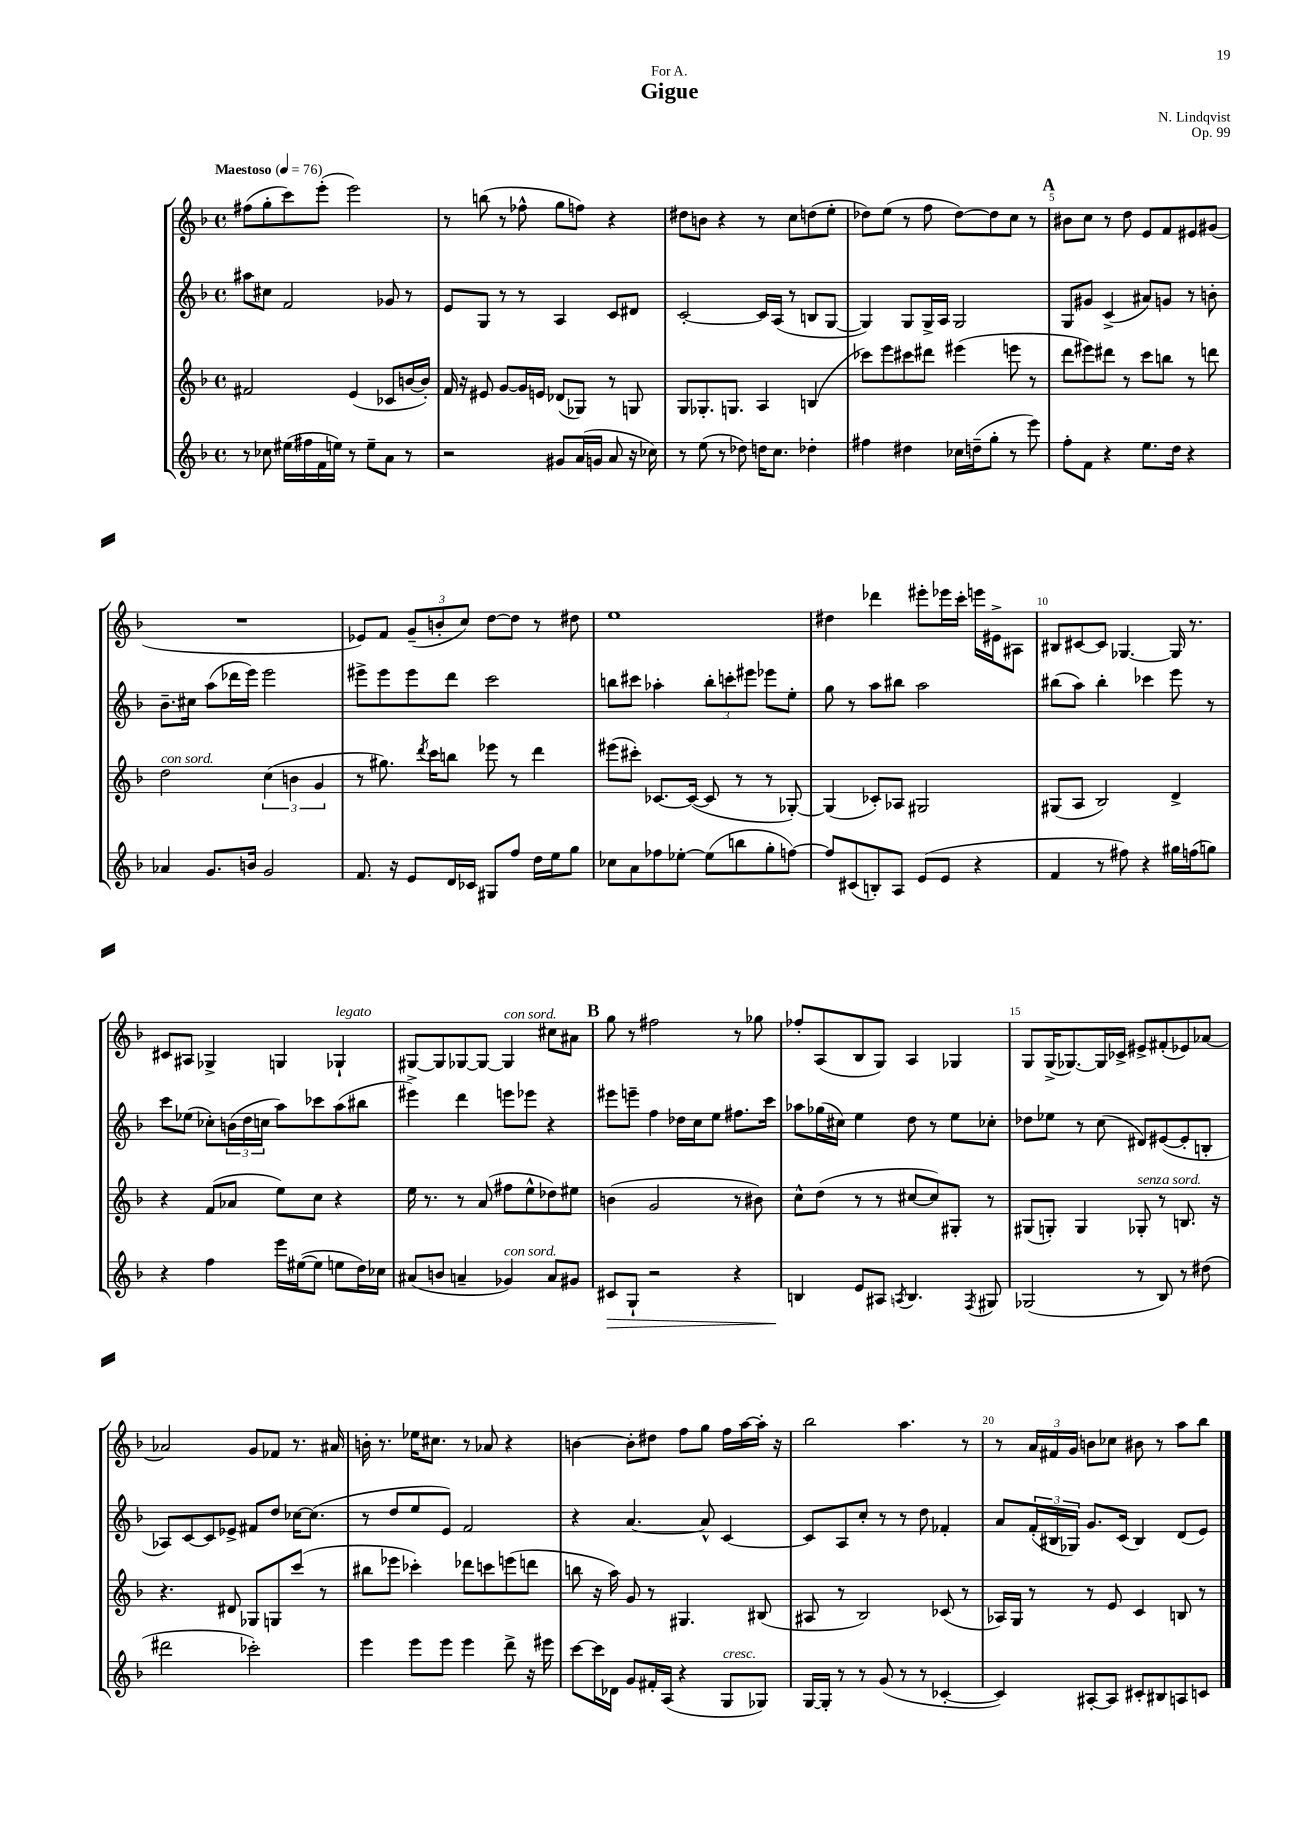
\header { title = "Gigue" composer = "N. Lindqvist" dedication = "For A." opus = "Op. 99" }
<<
\new StaffGroup <<
\new Staff = "s0" {
    \clef treble \key f \major \defaultTimeSignature \time 4/4 \tempo "Maestoso" 4 = 76
    fis''8( g''8-. c'''8) e'''8-.( e'''2) |
    r8 b''8( r8 fes''8-^ g''8 f''8) r4 |
    dis''8 b'8 r4 r8 c''8 d''8( e''8-. |
    des''8) e''8( r8 f''8 des''8~) des''8 c''8 r8 |
    \mark \markup { \bold "A" } bis'8 c''8 r8 d''8 e'8 f'8 eis'8 gis'8( |
    R1 |
    ees'8) f'8 \tuplet 3/2 { g'8--( b'8-. c''8) } d''8~ d''8 r8 dis''8 |
    e''1 |
    dis''4 des'''4 eis'''8-. ees'''16 c'''16-. e'''16 eis'16-> ais8 |
    bis8 cis'8~ cis'8 ges4.~ ges16 r8. |
    cis'8 ais8 ges4-> g4 ges4-!^\markup { \italic "legato" } |
    gis8~ gis8 ges8~ ges8~ ges4^\markup { \italic "con sord." } cis''8 ais'8 |
    \mark \markup { \bold "B" } g''8 r8 fis''2 r8 ges''8 |
    fes''8-. a8( bes8 g8) a4 ges4 |
    g8 g16->( ges8.~) ges16 ces'16-> eis'8-> fis'8-.( ees'8) aes'8~ |
    aes'2 g'8 fes'8 r8. ais'16 |
    b'16-. r8. ees''16 cis''8. r8 aes'8 r4 |
    b'4~ b'8-. dis''8 f''8 g''8 f''16 a''16~ a''16-. r16 |
    bes''2 a''4. r8 |
    r8 \tuplet 3/2 { a'16 fis'16 g'16 } b'8 ces''8 bis'8 r8 a''8 bes''8 \bar "|." |
}
\new Staff = "s1" {
    \clef treble \key f \major \defaultTimeSignature \time 4/4
    ais''8 cis''8 f'2 ges'8 r8 |
    e'8 g8 r8 r8 a4 c'8 dis'8 |
    c'2~-. c'16 a16( r8 b8 g8~ |
    g4) g8 g16-> a16 g2 |
    \mark \markup { \bold "A" } g8 gis'8 c'4->( ais'8) g'8 r8 b'8-. |
    bes'8.-- cis''16 a''8( des'''16 e'''16) e'''2 |
    eis'''8-> eis'''8 eis'''8 d'''8 c'''2 |
    b''8 cis'''8 aes''4-. \tuplet 3/2 { b''8-. c'''8-. eis'''8 } ees'''8 e''8-. |
    g''8 r8 a''8 bis''8 a''2 |
    bis''8( a''8) bis''4-. ces'''4 e'''8 r8 |
    c'''8 ees''8( ces''8-.) \tuplet 3/2 { b'16( d''16 c''16 } a''8) ces'''8 a''8( bis''8 |
    eis'''4->) d'''4 e'''8 ees'''8 r4 |
    \mark \markup { \bold "B" } eis'''8 e'''8-- f''4 des''16 c''16 e''8 fis''8. c'''16 |
    aes''8 ges''16( cis''16) e''4 d''8 r8 e''8 ces''8-. |
    des''8 ees''8 r8 c''8( dis'8) eis'8~( eis'8-. b8-. |
    aes8) c'8~ c'8 ees'8-> fis'8 d''8 ces''16~ ces''8.( |
    r8 d''8 e''8 e'8) f'2 |
    r4 a'4.~ a'8-^ c'4~ |
    c'8 a8 c''8-. r8 r8 d''8 fes'4-. |
    a'8 \tuplet 3/2 { f'16-.( bis16 ges16) } g'8. c'16( bis4) d'8( e'8) \bar "|." |
}
\new Staff = "s2" {
    \clef treble \key f \major \defaultTimeSignature \time 4/4
    fis'2 e'4( ces'8 b'16~ b'16-.) |
    f'16 r16 eis'8 g'8~ g'16 e'16 des'8( ges8) r8 g8 |
    g8 ges8.-. g8. a4 b4( |
    ces'''8) e'''8 cis'''8 dis'''8 eis'''4( e'''8 r8 |
    \mark \markup { \bold "A" } d'''8 eis'''8) dis'''8 r8 c'''8 b''8 r8 d'''8 |
    d''2^\markup { \italic "con sord." } \tuplet 3/2 { c''4( b'4 g'4 } |
    r8 gis''8.) \acciaccatura { d'''8 } c'''16 b''8 ees'''8 r8 d'''4 |
    eis'''8( cis'''8-.) ces'8.~ ces'16~( ces'8 r8 r8 ges8~-.) |
    ges4( ces'8-.) aes8 gis2 |
    gis8( a8 bes2) d'4-> |
    r4 f'8( aes'8 e''8) c''8 r4 |
    e''16 r8. r8 a'8( fis''8 e''8-^ des''8) eis''8 |
    \mark \markup { \bold "B" } b'4( g'2 r8 bis'8) |
    c''8-^ d''8( r8 r8 cis''8~ cis''8) gis8-. r8 |
    gis8( g8-.) g4 ges8-.^\markup { \italic "senza sord." } r8 b8. r16 |
    r4. dis'8 ges8 g8 c'''8( r8 |
    bis''8 ees'''8 ces'''4-.) des'''8 c'''8 e'''8( d'''8 |
    b''8 r16 a''16) g'8 r8 gis4. bis8( |
    ais8 r8 bes2) ces'8( r8 |
    aes16) g16 r8 r8 e'8 c'4 b8 r8 \bar "|." |
}
\new Staff = "s3" {
    \clef treble \key f \major \defaultTimeSignature \time 4/4
    r8 ces''8 eis''16( fis''16 f'16 e''16) r8 e''8-- a'8 r8 |
    r2 gis'8 a'16( g'16 a'8 r16 ces''16) |
    r8 e''8( r8 des''8) d''16 c''8. des''4-. |
    fis''4 dis''4 ces''16 d''16--( g''8-. r8 e'''8) |
    \mark \markup { \bold "A" } f''8-. f'8 r4 e''8. d''16 r4 |
    aes'4 g'8. b'16 g'2 |
    f'8. r16 e'8 d'16 ces'16 gis8 f''8 d''16 e''16 g''8 |
    ces''8 a'8 fes''8 ees''8~-. ees''8( b''8 g''8-. f''8~) |
    f''8 cis'8( b8-.) a8 e'8( e'8 r4 |
    f'4 r8 fis''8) r4 gis''16 f''16( g''8) |
    r4 f''4 e'''16 eis''16~( eis''8 e''8 d''16) ces''16 |
    ais'8( b'8 a'4-- ges'4^\markup { \italic "con sord." }) a'8 gis'8 |
    \mark \markup { \bold "B" } cis'8\> g8-! r2 r4 |
    b4\! e'8 ais8 \acciaccatura { a8 } b4. \acciaccatura { f8 } gis8 |
    ges2( r8 bes8) r8 dis''8( |
    dis'''2 ces'''2-.) |
    e'''4 e'''8 e'''8 e'''4 d'''8-> r16 eis'''16 |
    c'''8~ c'''16 des'16 g'8 fis'16-. a16( r4 g8^\markup { \italic "cresc." } ges8) |
    g16~ g16-. r8 r8 g'8( r8 r8 ces'4~-. |
    ces'4) ais8~-. ais8 cis'8-. bis8 a8 c'8 \bar "|." |
}
>>
>>
\layout { \context { \Score \override BarNumber.break-visibility = ##(#f #t #t) barNumberVisibility = #(every-nth-bar-number-visible 5) } }
